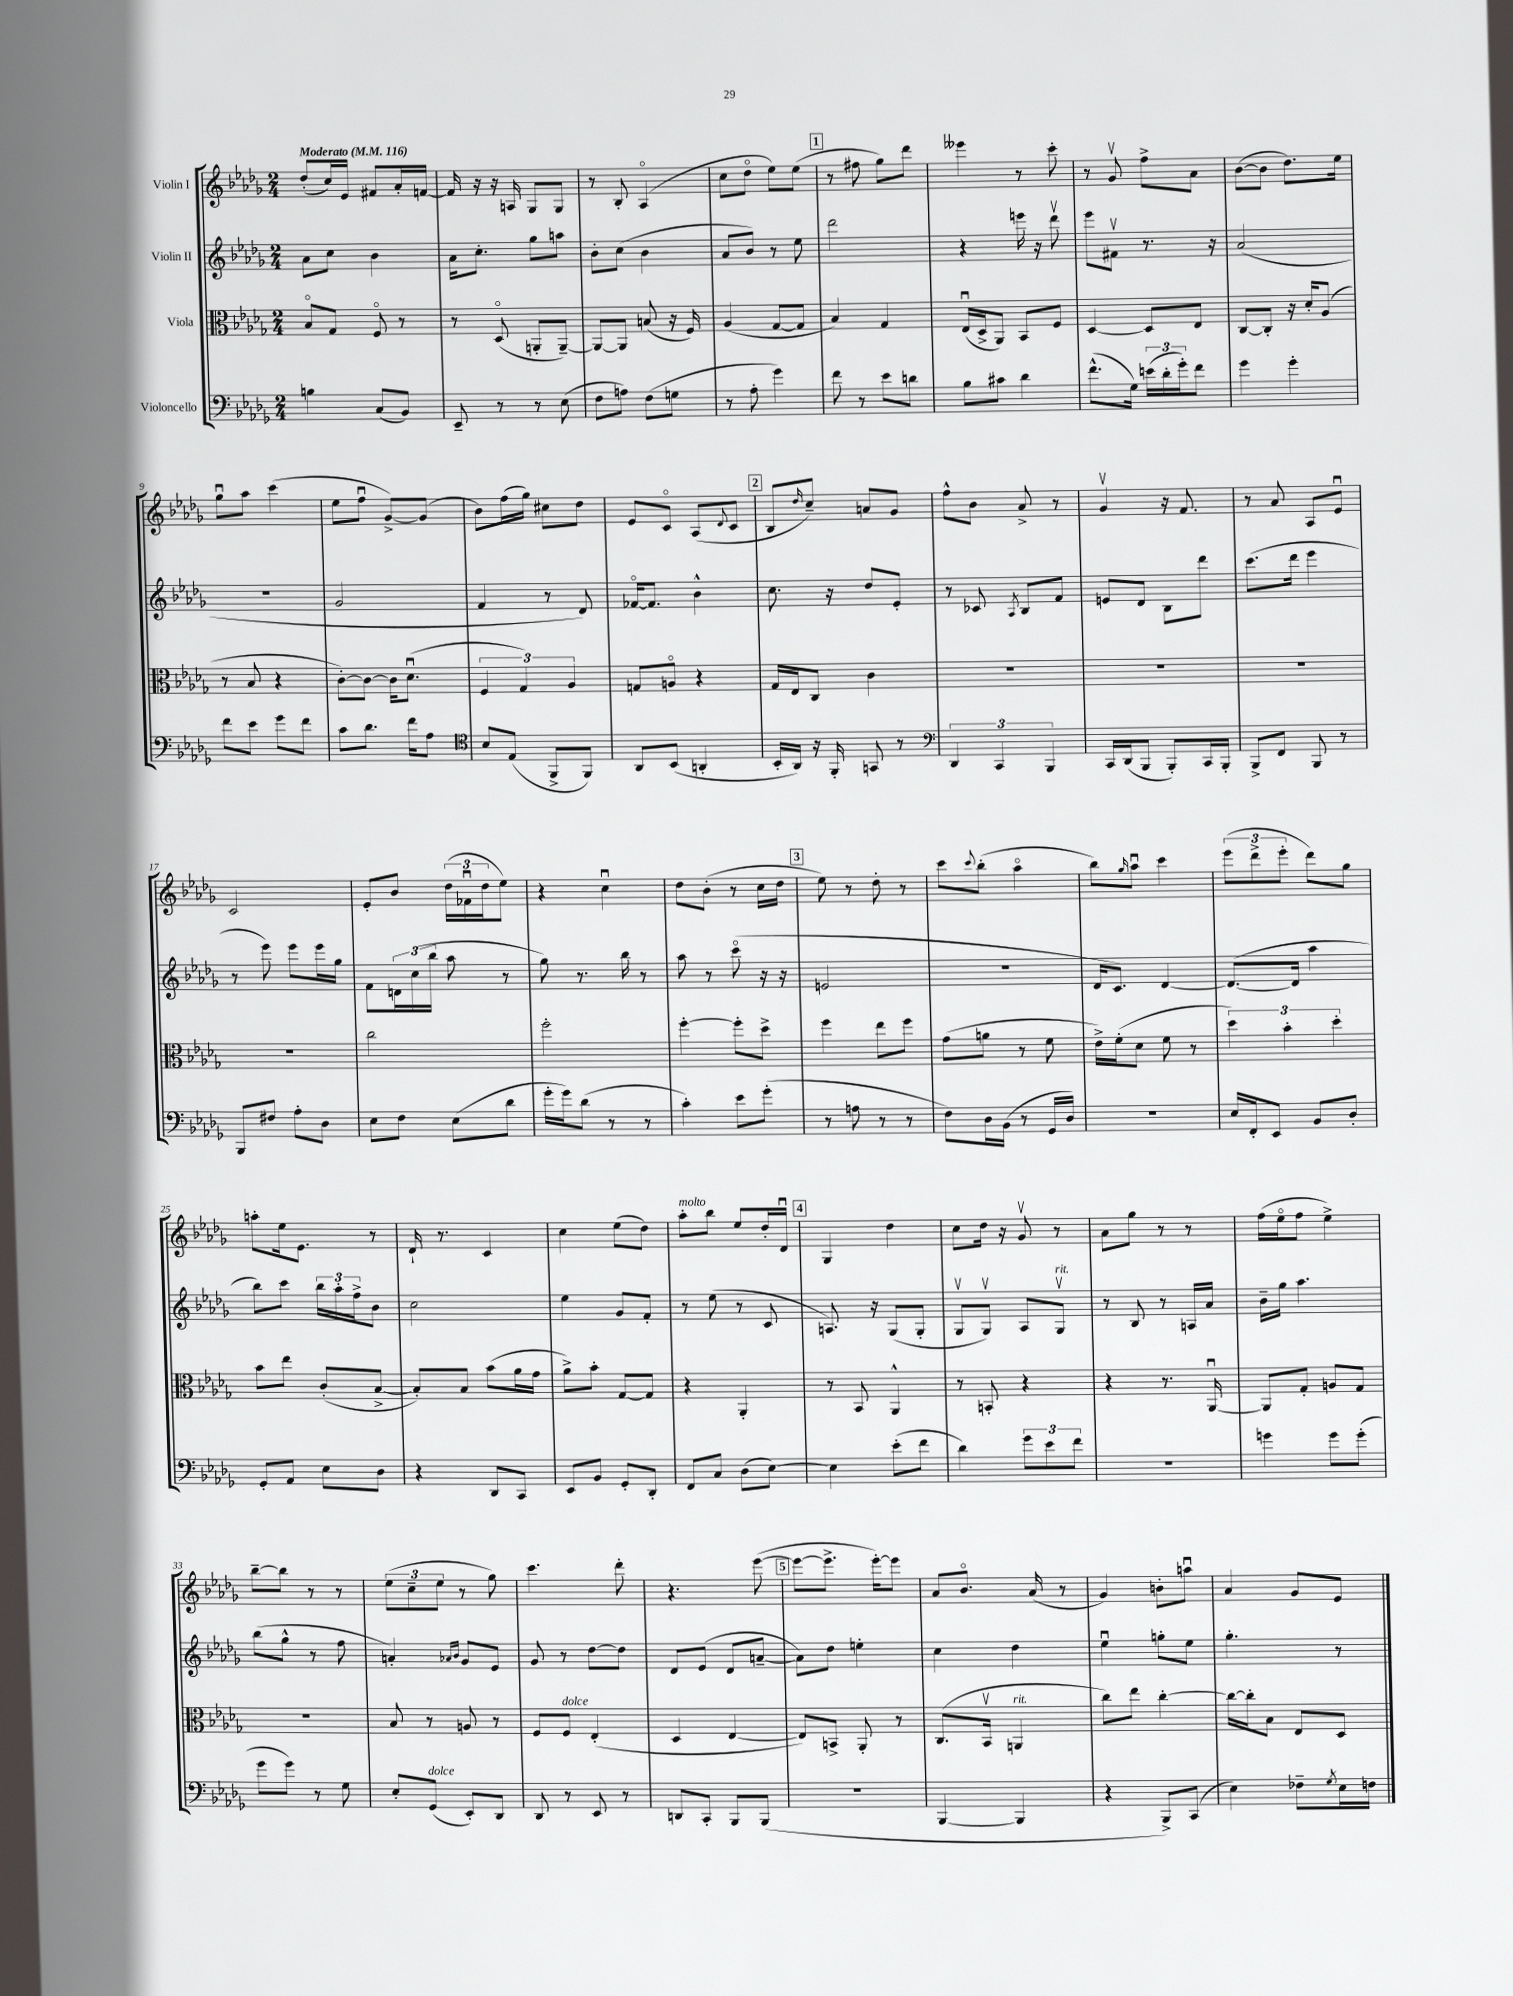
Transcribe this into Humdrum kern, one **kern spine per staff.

**kern	**kern	**kern	**kern
*part4	*part3	*part2	*part1
*staff4	*staff3	*staff2	*staff1
*I"Violoncello	*I"Viola	*I"Violin II	*I"Violin I
*clefF4	*clefC3	*clefG2	*clefG2
*k[b-e-a-d-g-]	*k[b-e-a-d-g-]	*k[b-e-a-d-g-]	*k[b-e-a-d-g-]
*M2/4	*M2/4	*M2/4	*M2/4
*MM116	*MM116	*MM116	*MM116
=1	=1	=1	=1
!	!	!	!LO:TX:a:B:t=Moderato
4Bn\	8B-/L	8a-\L	(8dd-'/L
.	8G-/J	8cc\J	16cc/L)
.	.	.	16e-/JJ
(8C/L	8F/	4b-\	8f#X/L
8BB-/J)	8r	.	16a-'/L
.	.	.	[16fn/JJ
=2	=2	=2	=2
8EE-~/	8r	16a-\KL	16f/]
.	.	8.cc'\J	16r
8r	(8D-/	.	16r
.	.	.	16An/
8r	8AAn'/L	8gg-\L	8G-/L
(8E-\	[8AA~/J)	8aan\J	8G-/J
=3	=3	=3	=3
8F\L	8AA/L_	8b-'\L	8r
8An\J)	8AA/J]	(8cc\J	8B-'/
(8F\L	(8Bn/	4b-\	(4A-/
8Gn\J	16r	.	.
.	16F/)	.	.
=4	=4	=4	=4
8r	(4A-/	8a-/L	8cc\L
8A-'\	.	8b-/J)	8dd-\J
4g-\)	[8G-/L	8r	8ee-\L)
.	8G-/J]	8ee-\	(8ee-\J
!!LO:REH:place=s1:t=1
=5	=5	=5	=5
8f\	4B-/)	2ddd-\	8r
8r	.	.	8ff#X\
8e-\L	4G-/	.	8gg-\L)
8dn\J	.	.	8ddd-\J
=6	=6	=6	=6
8B-\L	(16E-u/LL	4r	4eee--X\
.	16D-^/J	.	.
8c#X\J	8AA-/J)	.	.
4d-\	8BB-/L	16eeen\	8r
.	.	16r	.
.	8F/J	8ddd-v\	8ccc'\
=7	=7	=7	=7
(8.f^^\L	[4D-/	8eee-\L	8r
.	.	8f#Xv\J	8g-v/
16G-\Jk)	.	.	.
(24en\LL	8D-/L]	8.r	8ff^\L
24d-'\	.	.	.
24g-'\J)	.	.	.
8f\J	8E-/J	.	8a-\J
.	.	16r	.
=8	=8	=8	=8
4g-\	[8C/L	(2a-/	([8b-\L
.	8C'/J]	.	8b-\J]
4g-'\	16r	.	8.dd-\L)
.	16d-'/KL	.	.
.	(8A-/J	.	.
.	.	.	16ee-\Jk
!!LO:LB:g=z
=9	=9	=9	=9
8f\L	8r	2r	8gg-u\L
8e-\J	8B-/	.	8aa-\J
8g-\L	4r	.	(4ccc\
8f\J	.	.	.
=10	=10	=10	=10
8c\L	[8c'\L)	2g-/	8ee-\L
8.d-\J	8c\J_	.	8ffu\J
.	16c\KL]	.	[8g-^/L)
16f\KL	(8.d-u\J	.	.
8A-\J	.	.	(8g-/J]
=11	=11	=11	=11
*clefC4	*	*	*
8B-/L	6F/	4f/	8b-\L)
(8E-/J	.	.	(16ff\L
.	6G-/)	.	.
.	.	.	16gg-\JJ)
8FF^/L	.	8r	8cc#X\L
.	6A-/	.	.
8FF/J)	.	8d-/)	8dd-\J
=12	=12	=12	=12
8AA-/L	8Gn/L	[16f-X/KL	8e-/L
.	.	8.f-/J]	.
(8BB-/J	8An/J	.	8c/J
4AAn'/	4r	4b-^^\	(8A-/L
.	.	.	8qqd-/
.	.	.	8c/J
!!LO:REH:place=s1:t=2
=13	=13	=13	=13
16BB-'/LL	16G-/LL	8.cc\	8B-/L
16AA-/JJ)	16E-/J	.	.
.	.	.	16qqdd-/
16r	8C/J	.	8cc~/J)
16FF'/	.	16r	.
8GGn/	4c\	8dd-/L	8an/L
8r	.	8e-'/J	8g-/J
=14	=14	=14	=14
*clefF4	*	*	*
6DD-/	2r	8r	8ff^^\L
.	.	8c-X/	8b-\J
6CC/	.	.	.
.	.	8qA-/	.
.	.	8B-/L	8a-^/
6BBB-/	.	.	.
.	.	8f/J	8r
=15	=15	=15	=15
16CC/LL	2r	8en/L	4g-v/
(16DD-/J	.	.	.
8BBB-/J	.	8d-/J	.
8BBB-'/L)	.	8B-\L	16r
.	.	.	8.f/
16CC/L	.	8ddd-\J	.
16BBB-'/JJ	.	.	.
=16	=16	=16	=16
8BBB-^/L	2r	(8.ccc\L	8r
8FF/J	.	.	8a-/
.	.	16ddd-\Jk	.
8BBB-/	.	4eee-\	8A-/L
8r	.	.	8e-u/J
!!LO:LB:g=z
=17	=17	=17	=17
8BBB-/L	2r	8r	2c/
8F#X/J	.	8eee-\)	.
8A-'\L	.	8eee-\L	.
8D-\J	.	16eee-\L	.
.	.	16gg-\JJ	.
=18	=18	=18	=18
8E-\L	2cc\	8f\L	8e-'/L
8F\J	.	24dn\L	8b-/J
.	.	(24cc\	.
.	.	24bb-\JJ	.
(8E-\L	.	8aa-\	(24dd-\LL
.	.	.	24f-Xu\
.	.	.	24dd-\J
8d-\J	.	8r	8ee-\J)
=19	=19	=19	=19
16g-'\LL	2ff'\	8gg-\)	4r
16g-\J)	.	.	.
(8d-\J	.	8.r	.
8r	.	.	4ccu\
.	.	16bb-\	.
8r	.	8r	.
=20	=20	=20	=20
4c'\)	[4ff'\	8aa-\	8dd-\L
.	.	8r	(8b-'\J
8e-\L	8ff'\L]	(8ccc\	8r
(8g-'\J	8dd-^\J	16r	16cc\LL
.	.	16r	16dd-\JJ
!!LO:REH:place=s1:t=3
=21	=21	=21	=21
8r	4ff\	2en/	8ee-\)
8An\	.	.	8r
8r	8ee-\L	.	8dd-'\
8r	8ff\J	.	8r
=22	=22	=22	=22
8F\L)	(8g-\L	2r	8ccc\L
.	.	.	8qqccc/
16D-\L	8an\J	.	(8bb-'\J
(16BB-\JJ	.	.	.
8r	8r	.	4aa-\
16GG-/LL	8f\	.	.
16D-/JJ)	.	.	.
=23	=23	=23	=23
2r	16e-^\LL)	16d-/KL	8bb-\L)
.	(16f'\J	8.c/J)	.
.	.	.	16qqgg-/
.	8d-\J	.	8aa-u\J
.	8f\	[4d-/	4ccc\
.	8r	.	.
=24	=24	=24	=24
16E-/LL	6dd-\)	(8.d-/L_	(12eee-\L
16FF'/J	.	.	.
.	.	.	12ddd-^\
8EE-/J	.	.	.
.	6b-'\	.	12eee-'\J
.	.	16d-/Jk]	.
8BB-/L	.	4aa-\	8ddd-\L)
.	6dd-'\	.	.
8D-'/J	.	.	8gg-\J
!!LO:LB:g=z
=25	=25	=25	=25
8GG-'/L	8b-\L	8bb-\L)	8aan'\L
8AA-/J	8ee-\J	8ccc\J	16ee-\k
.	.	.	8.e-\J
8E-\L	(8c'/L	24bb-\LL	.
.	.	24aa-'\	.
.	.	24ff^\J	.
8D-\J	[8B-^/J	8b-\J	8r
=26	=26	=26	=26
4r	8B-'/L])	2cc\	16d-`/
.	.	.	8.r
.	8B-/J	.	.
8DD-/L	(8b-\L	.	4c/
8CC/J	16a-\L	.	.
.	16g-\JJ	.	.
=27	=27	=27	=27
8EE-/L	8a-^\L)	4ee-\	4cc\
8BB-/J	8b-'\J	.	.
8GG-'/L	[8G-/L	8g-/L	(8ee-\L
8DD-'/J	8G-/J]	8f'/J	8dd-\J)
=28	=28	=28	=28
!	!	!	!LO:TX:a:i:t=molto
8FF/L	4r	8r	8aa-'\L
8C/J	.	(8ee-\	8bb-\J
(8D-\L	4AA-'/	8r	8ee-/L
[8E-\J)	.	8c/	16dd-'/L
.	.	.	16d-u/JJ
!!LO:REH:place=s1:t=4
=29	=29	=29	=29
4E-\]	8r	8.An/)	4G-/
.	8BB-/	.	.
.	.	16r	.
(8e-'\L	4AA-^^/	(8G-/L	4dd-\
8f\J	.	8G-'/J	.
=30	=30	=30	=30
4d-\)	8r	8G-v/L	8cc\L
.	8BBn'/	8G-v/J)	16dd-\Jk
.	.	.	16r
12g-\L	4r	8A-/L	8g-v/
12e-\	.	.	.
!	!	!LO:TX:a:i:t=rit.	!
.	.	8G-v/J	8r
12f\J	.	.	.
=31	=31	=31	=31
2r	4r	8r	8a-\L
.	.	8B-/	8gg-\J
.	8.r	8r	8r
.	.	16An/LL	8r
.	[16AA-u/	16a-/JJ	.
=32	=32	=32	=32
4gn\	8AA-/L]	16b-~\LL	(16ff\LL
.	.	16gg-\JJ	16ee-\J
.	8G-'/J	4.aa-\	8ff\J
8g\L	8An/L	.	4ee-^\)
(8g'\J	8G-/J	.	.
!!LO:LB:g=z
=33	=33	=33	=33
8g-\L	2r	(8bb-\L	[8bb-~\L
8g-\J)	.	8gg-^^\J	8bb-\J]
8r	.	8r	8r
8G-\	.	8ff\	8r
=34	=34	=34	=34
8E-'/L	8B-/	4an'/)	(12ee-\L
.	.	.	12cc~\
!LO:TX:a:i:t=dolce	!	!	!
(8GG-/J	8r	.	.
.	.	.	12ee-\J
.	.	16qqa-X/LL	.
.	.	16qqb-/JJ	.
8EE-'/L)	8An/	8g-/L	8r
8DD-/J	8r	8e-/J	8gg-\)
=35	=35	=35	=35
8DD-/	8F/L	8g-/	4.ccc\
!	!LO:TX:a:i:t=dolce	!	!
8r	8F/J	8r	.
8EE-/	(4E-'/	[8dd-\L	.
8r	.	8dd-\J]	8ddd-'\
=36	=36	=36	=36
8DDn/L	4D-/	8d-/L	4.r
8CC'/J	.	(8e-/J	.
8BBB-/L	[4E-/	8d-/L	.
(8BBB-/J	.	[8an~/J	([8eee-\
!!LO:REH:place=s1:t=5
=37	=37	=37	=37
2r	8E-/L])	8a\L])	8eee-\L_
.	8BBn^/J	8dd-\J	8.eee-^\J]
.	8AA-'/	4een'\	.
.	.	.	[16eee-'\KL)
.	8r	.	8eee-\J]
=38	=38	=38	=38
[4BBB-/	(8.C/L	4cc\	8a-/L
.	.	.	8.b-/J
.	16BB-v/Jk	.	.
!	!LO:TX:a:i:t=rit.	!	!
4BBB-/]	4AAn/	4dd-\	.
.	.	.	(16a-/
.	.	.	8r
=39	=39	=39	=39
4r	8cc\L)	4ee-u\	4g-/)
.	8ee-\J	.	.
8BBB-^/L)	[4cc'\	8ggn'\L	8bn'\L
(8CC/J	.	8ee-\J	8aanu\J
=40	=40	=40	=40
4E-\)	16cc\LL_	4.gg-'\	4a-/
.	16cc'\J]	.	.
.	8B-\J	.	.
8F-X~\L	8E-/L	.	8g-/L
8qG-/	.	.	.
16E-\L	8D-/J	8r	8e-/J
16Fn\JJ	.	.	.
==	==	==	==
*-	*-	*-	*-
